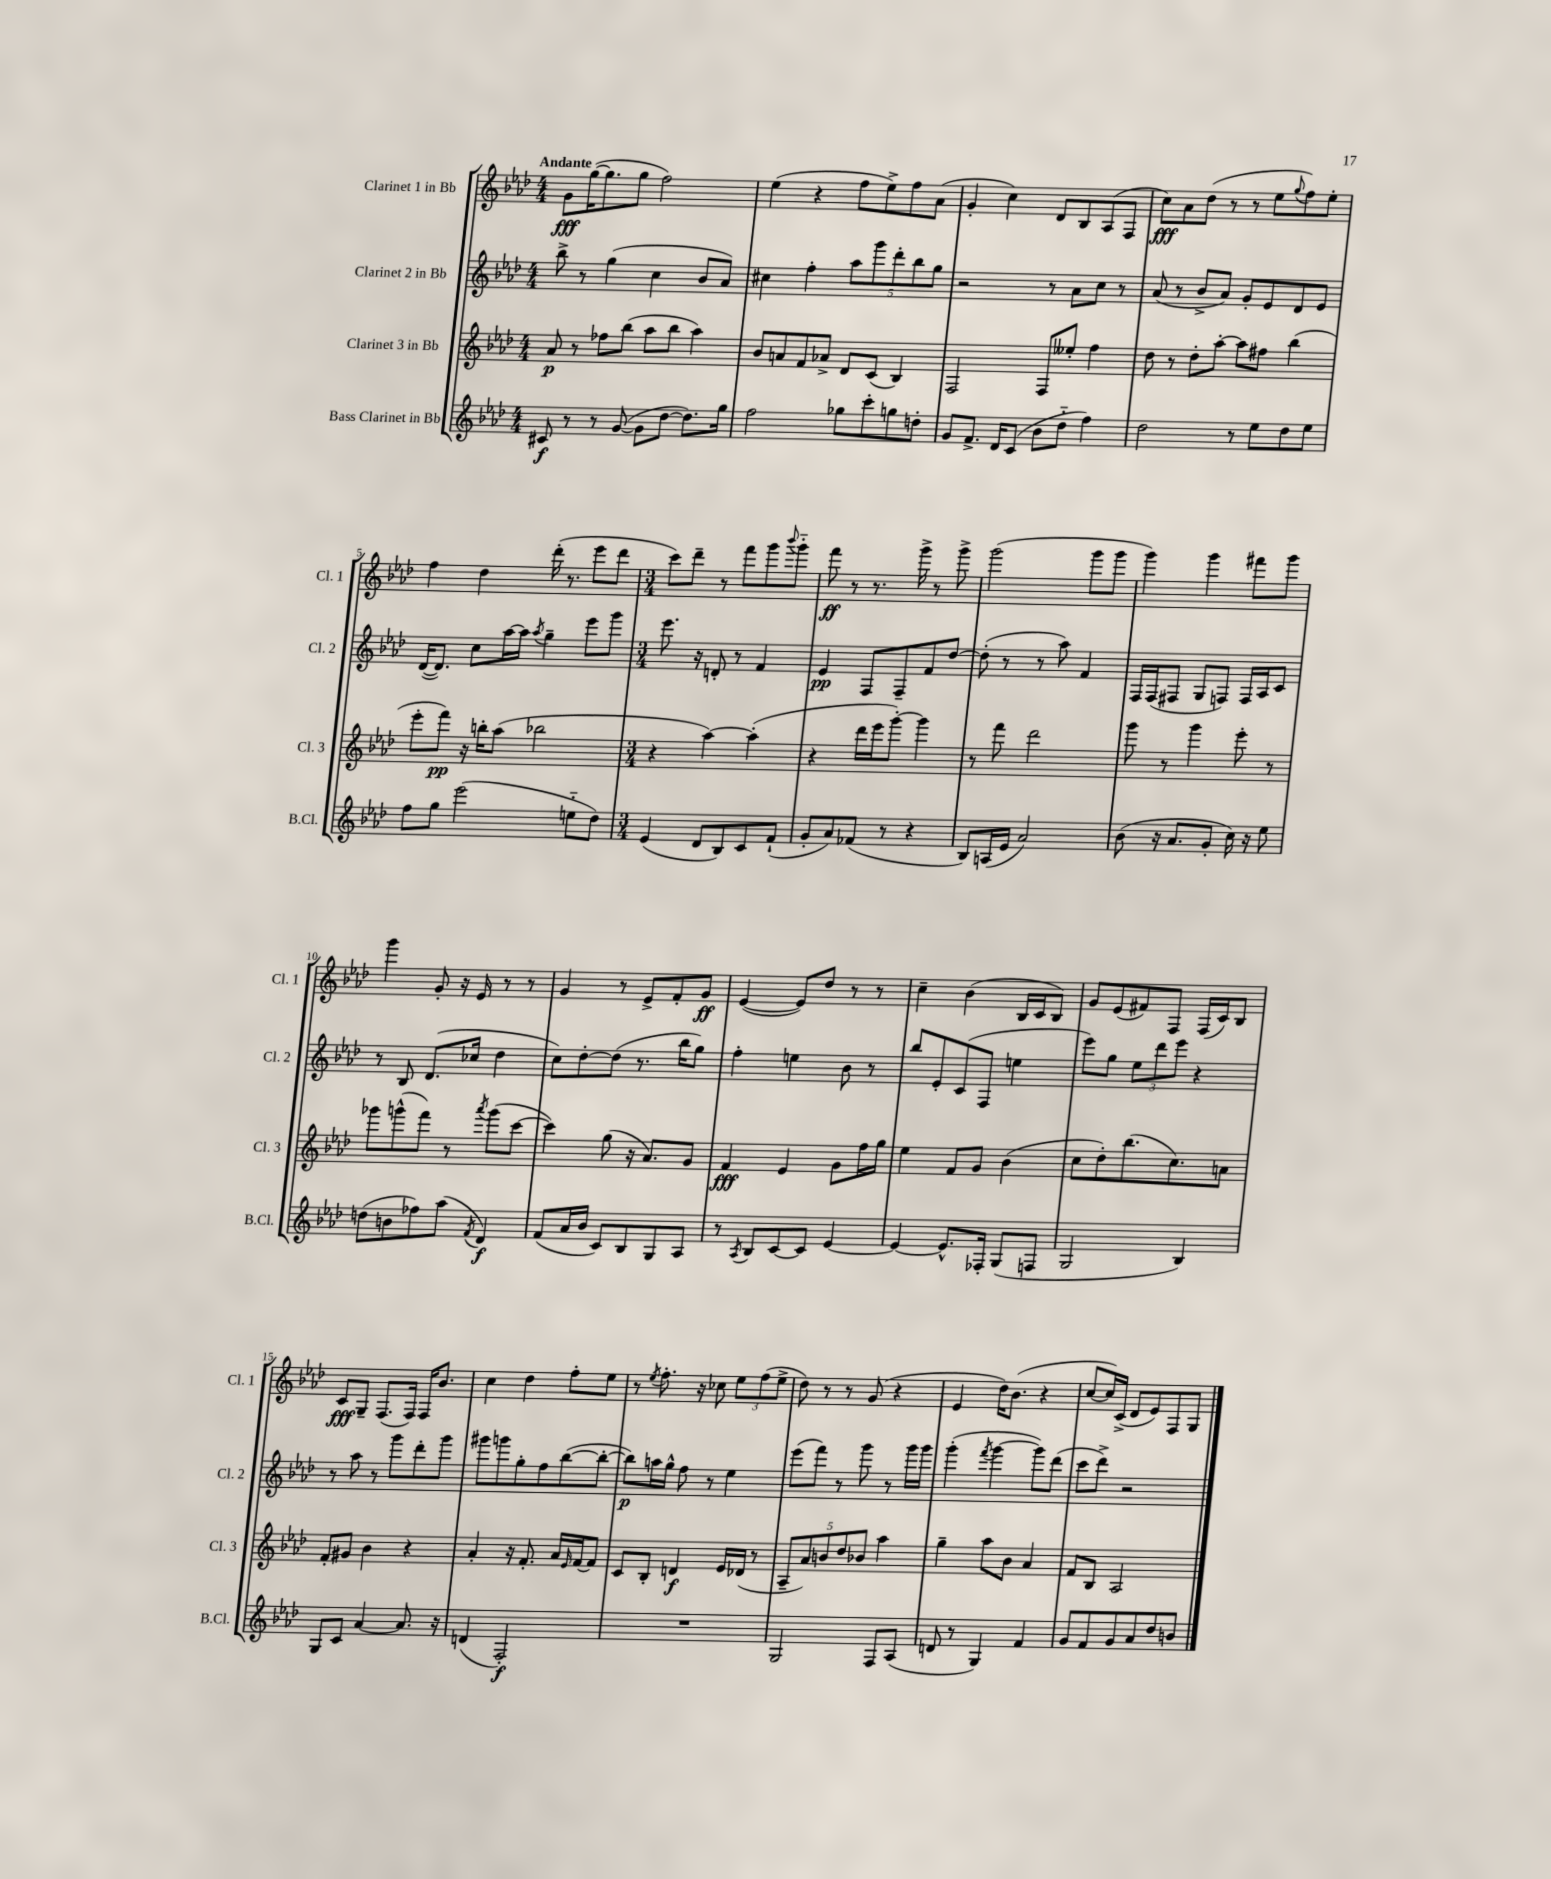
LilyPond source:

<<
\new StaffGroup <<
\new Staff = "s0" \with { instrumentName = "Clarinet 1 in Bb" shortInstrumentName = "Cl. 1" } {
    \clef treble \key aes \major \numericTimeSignature \time 4/4 \tempo "Andante"
    g'8\fff g''16~( g''8. g''8 f''2) |
    ees''4( r4 f''8 ees''8->) f''8 aes'8( |
    g'4-. c''4) des'8 bes8 aes8( f8 |
    c''8\fff) aes'8 des''8( r8 r8 ees''8 \appoggiatura { g''8 } f''8) ees''8-. |
    f''4 des''4 des'''16-.( r8. ees'''8 des'''8 |
    \numericTimeSignature \time 3/4 c'''8) des'''8-- r8 f'''8 g'''8 \appoggiatura { bes'''8 } g'''8-_ |
    f'''8\ff r8 r8. g'''16-> r8 g'''8-> |
    g'''2( g'''8 g'''8 |
    g'''4) g'''4 fis'''8 g'''8 |
    g'''4 g'8-. r16 ees'16 r8 r8 |
    g'4 r8 ees'8-> f'8-. g'8\ff |
    ees'4~( ees'8) des''8 r8 r8 |
    c''4-- bes'4( bes16 c'16 bes8) |
    g'8 ees'8( fis'8) f8 f16( c'16) bes8 |
    c'8\fff g8-- f8.( f16) f16 bes'8. |
    c''4 des''4 f''8-. ees''8 |
    r8 \acciaccatura { ees''8 } f''8.-. r16 ces''8 \tuplet 3/2 { ees''8 f''8( ees''8-> } |
    des''8) r8 r8 g'8( r4 |
    ees'4 des''16) bes'8.( r4 |
    c''8~ c''16) c'16->( des'8 ees'8) f8 g8 \bar "|." |
}
\new Staff = "s1" \with { instrumentName = "Clarinet 2 in Bb" shortInstrumentName = "Cl. 2" } {
    \clef treble \key aes \major \numericTimeSignature \time 4/4
    bes''8-> r8 g''4( c''4 bes'8 aes'8) |
    cis''4 f''4-. \tuplet 5/4 { aes''8 g'''8 des'''8-. bes''8 g''8 } |
    r2 r8 aes'8 c''8 r8 |
    aes'8( r8 bes'8-> aes'8) g'8-. ees'8 des'8 ees'8 |
    des'16~( des'8.) c''8 aes''16~ aes''16 \acciaccatura { aes''8 } g''4-- ees'''8 g'''8 |
    \numericTimeSignature \time 3/4 ees'''8. r16 d'8-. r8 f'4 |
    ees'4\pp f8 f8-- f'8 des''8~ |
    des''8-.( r8 r8 aes''8) f'4 |
    f16 f16( fis8 g8 f8) f16 aes16 c'8 |
    r8 bes8 des'8.( ces''16 des''4 |
    c''8) des''8~-. des''8( r8. bes''16 g''8) |
    f''4-. e''4 bes'8 r8 |
    bes''8 ees'8-. c'8( f8 e''4 |
    ees'''8) g''8 \tuplet 3/2 { ees''8 des'''8 ees'''8 } r4 |
    r8 aes''8 r8 g'''8 des'''8-. g'''8 |
    gis'''8 g'''8 g''8-. f''8 bes''8~( bes''8~-. |
    bes''8\p) a''16 g''16-^ f''8 r8 ees''4 |
    ees'''8( f'''8) r8 g'''8 r8 g'''16 g'''16 |
    g'''4-.( \acciaccatura { f'''8 } g'''4~ g'''8) des'''8( |
    c'''8 des'''8->) r2 \bar "|." |
}
\new Staff = "s2" \with { instrumentName = "Clarinet 3 in Bb" shortInstrumentName = "Cl. 3" } {
    \clef treble \key aes \major \numericTimeSignature \time 4/4
    aes'8\p r8 fes''8 bes''8( aes''8 bes''8 aes''4) |
    bes'8 a'8 f'8 aes'8-> des'8 c'8( bes4) |
    f2 f8 eeses''8-. f''4 |
    des''8 r8 des''8-. aes''8~-. aes''8 fis''8 bes''4( |
    ees'''8-. f'''8\pp) r16 b''16-. aes''8( bes''2 |
    \numericTimeSignature \time 3/4 r4 aes''4~) aes''4-.( |
    r4 des'''16 ees'''16 g'''8~-.) g'''4 |
    r8 f'''8 des'''2 |
    g'''8 r8 g'''4 ees'''8-. r8 |
    ges'''8 g'''8-^( f'''8) r8 \acciaccatura { aes'''8 } g'''8( c'''8~ |
    c'''4) g''8( r16 aes'8.) g'8 |
    f'4\fff ees'4 g'8 f''16 g''16 |
    ees''4 f'8 g'8 bes'4( |
    c''8 des''8-.) bes''8.( c''8.) a'8 |
    f'8-. gis'8 bes'4 r4 |
    aes'4-. r16 f'8.-. aes'16 \grace { ees'16 } f'16~ f'8 |
    c'8 bes8-. d'4\f ees'16 des'16( r8 |
    \tuplet 5/4 { aes8-- aes'8) b'8 des''8 bes'8 } aes''4 |
    g''4-- aes''8 bes'8 aes'4 |
    f'8 bes8 aes2 \bar "|." |
}
\new Staff = "s3" \with { instrumentName = "Bass Clarinet in Bb" shortInstrumentName = "B.Cl." } {
    \clef treble \key aes \major \numericTimeSignature \time 4/4
    cis'8\f r8 r8 g'8~( g'8 des''8~ des''8.) g''16 |
    f''2 ges''8 c'''8-. g''8 d''8-. |
    g'8 f'8.-> des'16 c'8( bes'8 des''8-_ f''4) |
    des''2 r8 ees''8 des''8 ees''8 |
    f''8 g''8 ees'''2( e''8-_ des''8) |
    \numericTimeSignature \time 3/4 ees'4( des'8 bes8) c'8 f'8-!( |
    g'8-. aes'8) fes'8( r8 r4 |
    bes8) a16( ees'16 aes'2) |
    bes'8( r16 aes'8. g'8-. c''16) r16 ees''8 |
    d''8( b'8 fes''8) aes''8( \acciaccatura { f'8 } des'4\f) |
    f'8( aes'16 bes'16 c'8) bes8 g8 aes8 |
    r8 \acciaccatura { aes8 } bes8 c'8~ c'8 ees'4~ |
    ees'4~ ees'8.-^ fes16-. g8( f8 |
    g2 bes4) |
    g8 c'8 aes'4~ aes'8. r16 |
    d'4( f2-.\f) |
    R2. |
    g2 f8 aes8( |
    d'8 r8 g4) f'4 |
    g'8 f'8 g'8 aes'8 des''8 b'8 \bar "|." |
}
>>
>>
